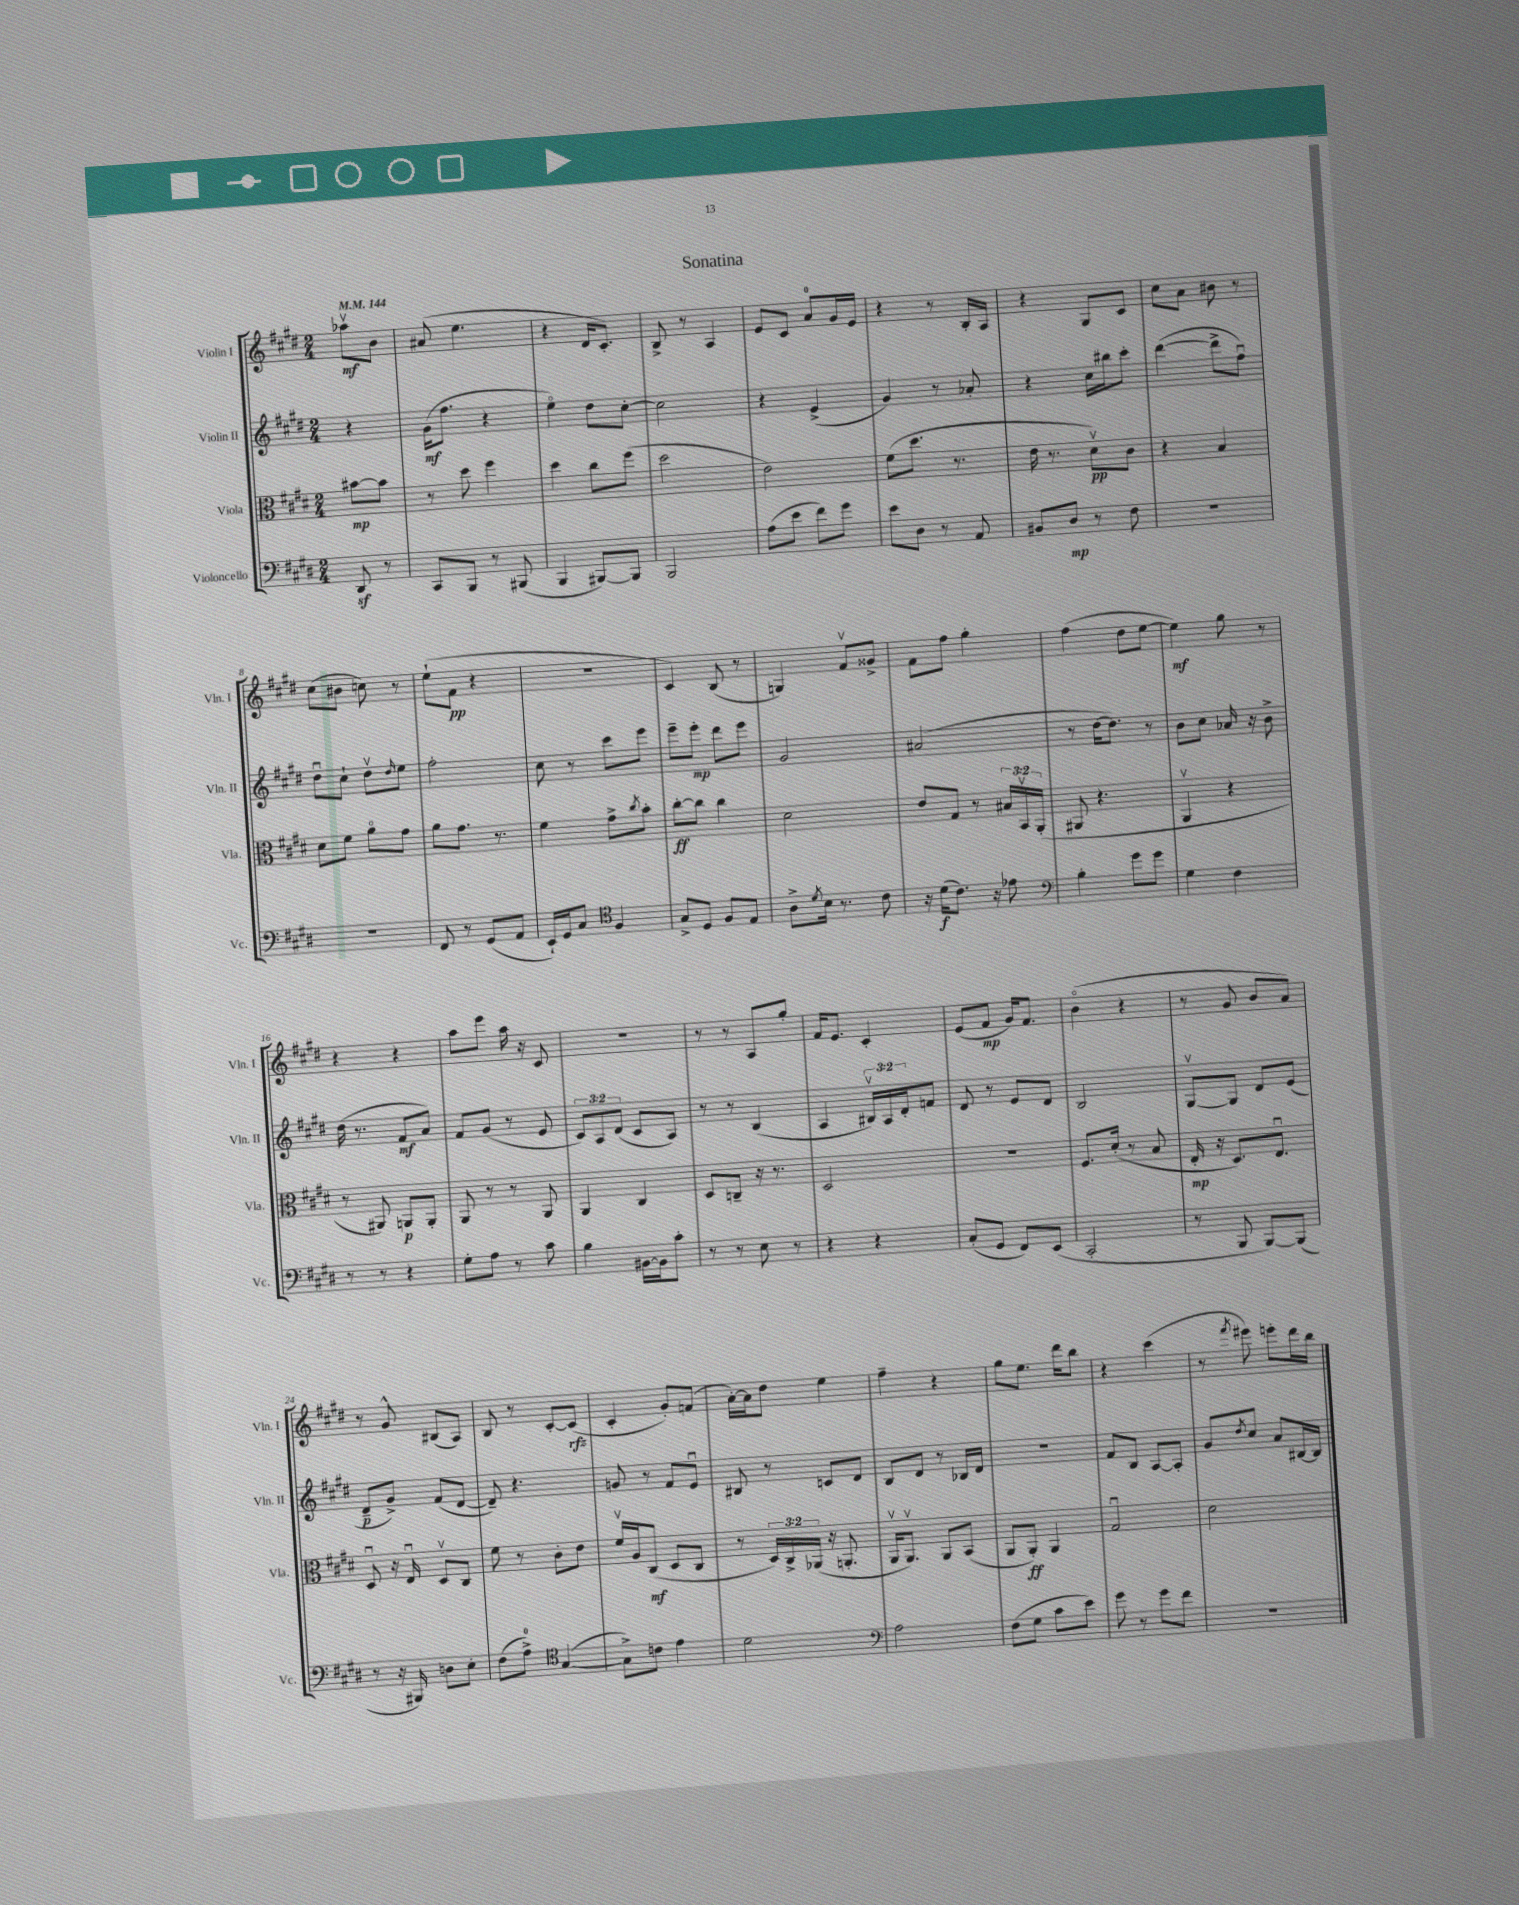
\header { title = "Sonatina" }
<<
\new StaffGroup <<
\new Staff = "s0" \with { instrumentName = "Violin I" shortInstrumentName = "Vln. I" } {
    \clef treble \key e \major \numericTimeSignature \time 2/4 \partial 4 \tempo 4 = 144
    aes''8\upbow\mf b'8 |
    ais'8( e''4. |
    r4 dis'16 cis'8.-.) |
    b8-> r8 a4 |
    e'8 cis'8 a'8-0 gis'16 e'16 |
    r4 r8 b16-. a16 |
    r4 gis8 cis'8 |
    cis''8 a'8 bis'8 r8 |
    cis''8( bis'8 c''8) r8 |
    e''8-!( fis'8\pp r4 |
    R2 |
    cis'4) b8( r8 |
    g4) fis'8\upbow gisis'8-> |
    fis'8 fis''8 gis''4-. |
    fis''4( dis''8 e''8~ |
    e''4\mf) gis''8 r8 |
    r4 r4 |
    a''8 e'''8 a''16 r16 cis'8 |
    R2 |
    r8 r8 a8 gis''8-. |
    fis'16 e'8. cis'4-. |
    e'8( fis'8\mp gis'16) fis'8. |
    b'4\flageolet( r4 |
    r8 gis'8 b'8 a'8) |
    r8 gis'8-^ bis8( a8) |
    b8 r8 cis'8~-. cis'8\rfz( |
    cis'4-. gis'8-.) f'8( |
    a'16~-.) a'16 dis''8 e''4 |
    fis''4-- r4 |
    gis''8 e''8. dis'''16 b''8 |
    r4 cis'''4( |
    r8 \acciaccatura { fis'''8 } eis'''8) e'''8-. dis'''16 b''16 \bar "|." |
}
\new Staff = "s1" \with { instrumentName = "Violin II" shortInstrumentName = "Vln. II" } {
    \clef treble \key e \major \numericTimeSignature \time 2/4 \override Staff.TupletNumber.text = #tuplet-number::calc-fraction-text \partial 4
    r4 |
    gis'16\mf( fis''8. r4 |
    e''4\flageolet) dis''8 cis''8~-. |
    cis''2 |
    r4 e'4->( |
    gis'4) r8 aes'8-. |
    r4 cis''16 bis''16 cis'''8-. |
    dis'''4~( dis'''8-> fis''8\downbow) |
    dis''8\downbow cis''8-! dis''8\upbow \grace { dis''16 } e''8 |
    fis''2-. |
    cis''8 r8 cis'''8 e'''8 |
    e'''8-- e'''8-.\mp dis'''8 e'''8 |
    gis'2 |
    ais'2( |
    r8 dis''16~ dis''8.) r8 |
    b'8 cis''8 aes'16 r16 b'8-> |
    dis''16( r8. fis'8\mf a'8) |
    fis'8 gis'8( r8 e'8 |
    \tuplet 3/2 { cis'8) a8 dis'8( } cis'8 a8) |
    r8 r8 b4( |
    a4 \tuplet 3/2 { bis16\upbow) a16 dis'16-. } f'8 |
    dis'8 r8 e'8 dis'8 |
    b2 |
    gis8~\upbow gis8 dis'8 e'8( |
    dis'8--\p gis'8->) fis'8( dis'8~ |
    dis'8--) r4. |
    g'8 r8 fis'8 e'8\downbow |
    bis8 r8 c'8 dis'8 |
    b8 dis'8 r8 bes16 dis'16 |
    R2 |
    fis'8 b8 a8~ a8-. |
    gis'8 \acciaccatura { dis''8 } cis''8 a'8 bis16~ bis16 \bar "|." |
}
\new Staff = "s2" \with { instrumentName = "Viola" shortInstrumentName = "Vla." } {
    \clef alto \key e \major \numericTimeSignature \time 2/4 \override Staff.TupletNumber.text = #tuplet-number::calc-fraction-text \partial 4
    bis'8~\mp bis'8 |
    r8 dis''8 fis''4 |
    dis''4 cis''8 fis''8( |
    dis''2 |
    e'2) |
    fis'8( dis''8. r8. |
    e'16 r8. dis'8\upbow\pp) cis'8 |
    r4 b4 |
    dis'8 fis'8 a'8\flageolet gis'8 |
    a'8 gis'8. r8. |
    fis'4 gis'8-> \acciaccatura { cis''8 } b'8-. |
    cis''8~-.\ff cis''8 cis''4 |
    dis'2 |
    e'8 gis8 r8 \tuplet 3/2 { bis16 b,16\upbow a,16-.( } |
    ais,8 r4. |
    a,4\upbow r4 |
    r8 ais,8) a,8\p a,8-. |
    a,8 r8 r8 a,8 |
    a,4 cis4 |
    dis8 c8-- r16 r8. |
    dis2 |
    R2 |
    fis8. dis'16-.( r8 b8 |
    e16-.\mp r16 dis8.) e8.\downbow |
    dis8\downbow r16 e16\downbow dis8\upbow cis8 |
    fis'8 r8 cis'8-. e'8 |
    fis'16\upbow a16 cis8\mf( dis8 cis8 |
    r8 \tuplet 3/2 { dis16) cis16-> aes,16( } r16 a,8.-. |
    a,16\upbow a,8.\upbow) a,8 b,8( |
    a,8 a,8-.\ff) a,4 |
    gis2\downbow |
    dis'2 \bar "|." |
}
\new Staff = "s3" \with { instrumentName = "Violoncello" shortInstrumentName = "Vc." } {
    \clef bass \key e \major \numericTimeSignature \time 2/4 \partial 4
    dis,8\sf r8 |
    cis,8 b,,8 r8 bis,,8( |
    b,,4 bis,,8~) bis,,8 |
    b,,2 |
    a8( e'8 fis'8) gis'8 |
    e'8 dis8 r8 a,8 |
    bis,8 dis8\mp r8 fis8 |
    R2 |
    R2 |
    fis,8 r8 gis,8( a,8 |
    e,16-!) gis,16 cis8 \clef tenor fis4 |
    gis8-> dis8 fis8 e8 |
    a8-> \acciaccatura { dis'8 } b16 r8. cis'8 |
    r16 dis'16\f( cis'8.) r16 ees'8 |
    \clef bass b4-. gis'8 gis'8 |
    gis4 fis4 |
    r8 r8 r4 |
    gis8-. a8 r8 cis'8 |
    b4 bis,16~ bis,16 cis'8-. |
    r8 r8 e8 r8 |
    r4 r4 |
    cis8-.( gis,8 fis,8) e,8( |
    cis,2-. |
    r8 b,,8 b,,8~) b,,8( |
    r8 r16 bis,,16) d8 e8-. |
    fis8( a8-0->) \clef tenor gis4~( |
    gis8->) c'8 e'4 |
    dis'2 |
    \clef bass a2 |
    fis8( gis8 cis'8 e'8) |
    gis'8 r8 gis'8 fis'8 |
    r2 \bar "|." |
}
>>
>>
